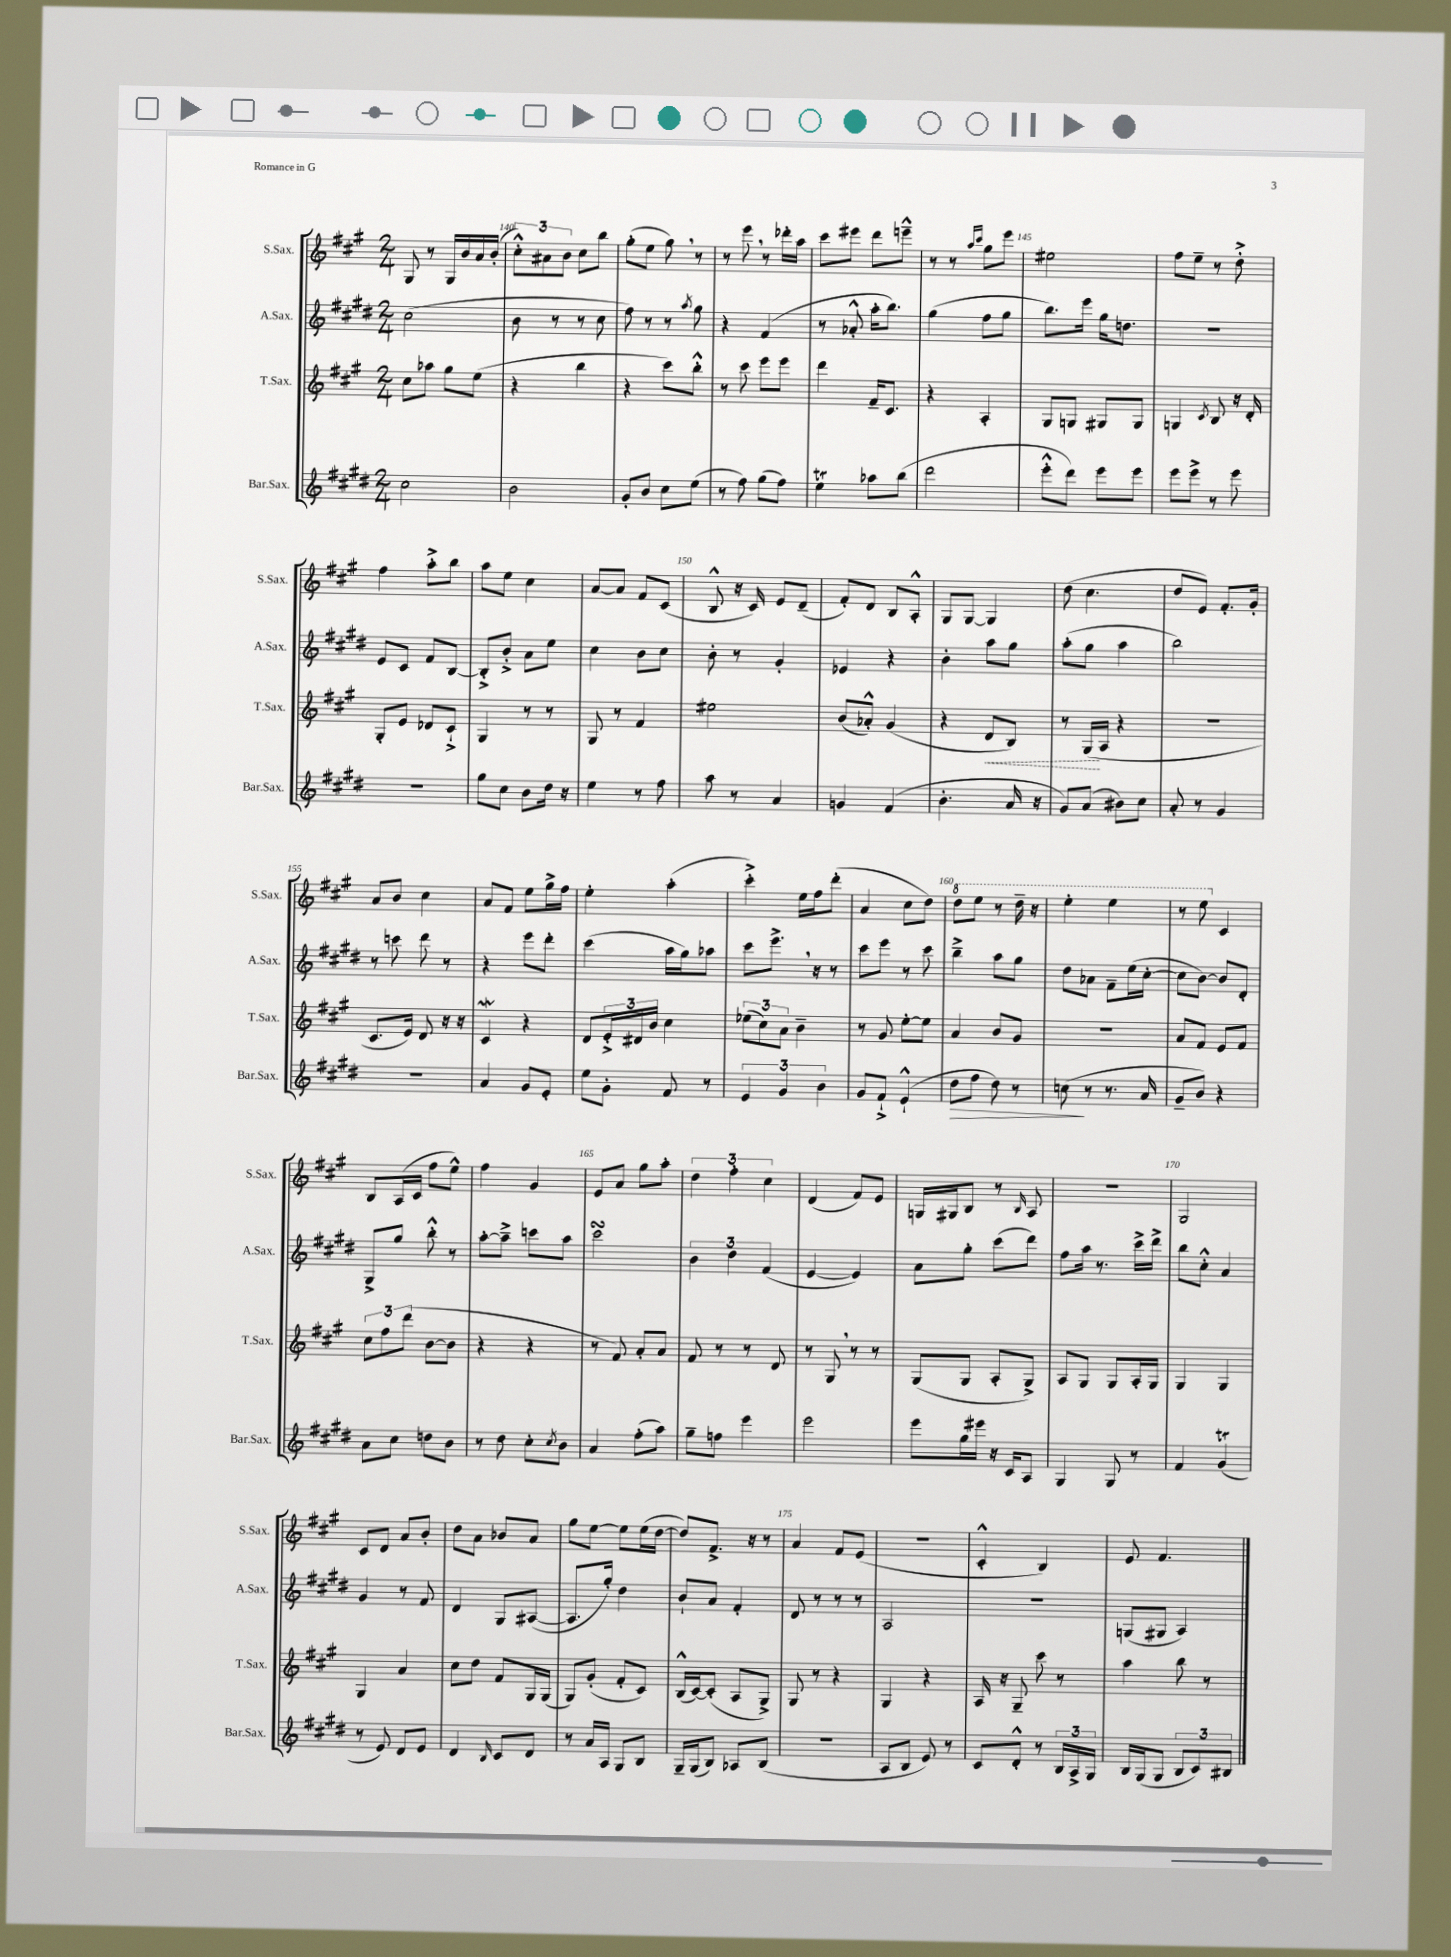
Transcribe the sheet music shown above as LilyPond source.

<<
\new StaffGroup <<
\new Staff = "s0" \with { instrumentName = "S.Sax." shortInstrumentName = "S.Sax." } {
    \clef treble \key a \major \numericTimeSignature \time 2/4
    gis8 r8 gis16 b'16 a'16 b'16-.( |
    \tuplet 3/2 { cis''8-.-^) ais'8 b'8 } cis''8 b''8 |
    gis''8-.( e''8 gis''8) \breathe r8 |
    r8 e'''8 \breathe r8 des'''16-. a''16 |
    cis'''8 eis'''8 d'''8 e'''8---^ |
    r8 r8 \grace { a''16 cis'''16 } gis''8 e'''8 |
    eis''2 |
    fis''8 e''8-- r8 d''8-.-> |
    fis''4 a''8-.-> b''8 |
    a''8 e''8 cis''4 |
    a'8~ a'8 fis'8 cis'8( |
    b8-^ r16 cis'16) e'8 d'8--( |
    fis'8-.) d'8 b8 a8-.-^ |
    gis8 gis8~ gis4 |
    d''8( cis''4. |
    d''8 e'8) fis'8.-. gis'16-. |
    a'8 b'8 cis''4 |
    a'8 fis'8 e''8 gis''16-> fis''16 |
    e''4-. a''4-.( |
    cis'''4-.->) e''16 fis''16 d'''8-.( |
    a'4 cis''8 d''8) |
    \ottava #1 d'''8 e'''8 r8 d'''16-- r16 |
    e'''4-. e'''4 |
    r8 e'''8 \ottava #0 cis'4 |
    b8 a16( cis'16 fis''8 e''8-^) |
    fis''4 gis'4 |
    e'8 a'8 gis''8 a''8-. |
    \tuplet 3/2 { d''4 fis''4-. cis''4 } |
    d'4( fis'8) e'8 |
    g16 gis16 b8 r8 \grace { b16 } a8 |
    r2 |
    gis2 |
    cis'8 d'8 a'8 b'8-. |
    d''8 a'8 bes'8 a'8 |
    gis''8 e''8~ e''8 e''16( d''16~ |
    d''8) fis'8.-> r16 r8 |
    a'4 fis'8 e'8( |
    R2 |
    cis'4-.-^ b4) |
    e'8 fis'4. \bar "|." |
}
\new Staff = "s1" \with { instrumentName = "A.Sax." shortInstrumentName = "A.Sax." } {
    \clef treble \key e \major \numericTimeSignature \time 2/4
    cis''2( |
    b'8 r8 r8 cis''8 |
    fis''8) r8 r8 \acciaccatura { a''8 } gis''8 |
    r4 fis'4( |
    r8 aes'8-.-^ a''16-. b''8.) |
    gis''4( fis''8 gis''8 |
    b''8.) e'''16 gis''16 d''8. |
    R2 |
    e'8 cis'8 fis'8 b8~ |
    b8-.-> b'8-.-> a'8 e''8 |
    cis''4 b'8 cis''8 |
    b'8-. r8 gis'4-. |
    ees'4 r4 |
    b'4-. a''8 gis''8 |
    a''8-.( gis''8 a''4 |
    b''2) |
    r8 c'''8 dis'''8 r8 |
    r4 e'''8 dis'''8-. |
    cis'''4( a''16 gis''16) aes''8 |
    cis'''8 e'''8.-> \breathe r16 r8 |
    cis'''8 e'''8 r8 cis'''8 |
    b''4---> a''8 gis''8 |
    dis''8 aes'8 fis'8-- e''16( cis''16~-. |
    cis''8 b'8~) b'8 dis'8-. |
    gis8-> gis''8 b''8-.-^ r8 |
    a''8~-. a''8---> c'''8 a''8 |
    cis'''2\turn |
    \tuplet 3/2 { b'4 dis''4 fis'4( } |
    e'4~ e'4) |
    a'8 gis''8-. cis'''8( dis'''8) |
    fis''8 a''16 r8. cis'''16-> dis'''16-> |
    b''8 cis''8-.-^ a'4 |
    gis'4 r8 fis'8 |
    dis'4 gis8 ais8~( |
    ais8. gis''16-.) dis''4 |
    b'8-! a'8 fis'4-. |
    dis'8 r8 r8 r8 |
    a2 |
    r2 |
    g8( gis8 a4) \bar "|." |
}
\new Staff = "s2" \with { instrumentName = "T.Sax." shortInstrumentName = "T.Sax." } {
    \clef treble \key a \major \numericTimeSignature \time 2/4
    cis''8 aes''8 gis''8 e''8( |
    r4 b''4 |
    r4 cis'''8) b''8-.-^ |
    r8 cis'''8 e'''8 e'''8 |
    d'''4 fis'16-- cis'8. |
    r4 a4-. |
    gis8 g8 gis8 gis8 |
    g4 \acciaccatura { cis'8 } b8 r16 d'16-. |
    gis8-. e'8 des'8 cis'8-!-> |
    gis4 r8 r8 |
    gis8 r8 fis'4 |
    eis''2 |
    b'8( aes'8-.-^) gis'4( |
    r4 \once \override Hairpin.style = #'dashed-line d'8\< b8) |
    r8 gis16\!( a16 r4 |
    R2 |
    cis'8. e'16) d'8 r16 r16 |
    cis'4\mordent r4 |
    d'8 \tuplet 3/2 { e'16-.-> dis'16 b'16 } cis''4 |
    \tuplet 3/2 { ees''8( cis''8) a'8 } b'4-- |
    r8 gis'8 e''8~-. e''8 |
    a'4 b'8 gis'8 |
    r2 |
    a'8 fis'8 e'8 fis'8 |
    \tuplet 3/2 { cis''8 fis''8 d'''8( } b'8~ b'8 |
    r4 r4 |
    r8 fis'8) a'8-. a'8 |
    fis'8 r8 r8 d'8 |
    r8 gis8 \breathe r8 r8 |
    gis8( gis8 a8-. gis8->) |
    a8 gis8 gis8 a16-. gis16 |
    gis4 gis4 |
    gis4 a'4 |
    cis''8 d''8 fis'8 gis16 gis16( |
    gis8) gis'8-.( fis'8-. cis'8) |
    b16-^( cis'16~) cis'8-.( a8 gis8->) |
    gis8 r8 r4 |
    gis4 r4 |
    a16 r16 gis8-- cis'''8 r8 |
    a''4 b''8 r8 \bar "|." |
}
\new Staff = "s3" \with { instrumentName = "Bar.Sax." shortInstrumentName = "Bar.Sax." } {
    \clef treble \key e \major \numericTimeSignature \time 2/4
    cis''2 |
    b'2 |
    gis'8-. b'8 cis''8 e''8( |
    r8 fis''8) gis''8( fis''8) |
    e''4\trill aes''8 b''8( |
    dis'''2 |
    e'''8-.-^ dis'''8) e'''8 e'''8 |
    e'''8 e'''8-> r8 e'''8 |
    R2 |
    gis''8 cis''8 b'8 dis''16 r16 |
    e''4 r8 fis''8 |
    a''8 r8 a'4 |
    g'4 fis'4( |
    b'4.-. a'16 r16 |
    gis'8) a'8( bis'8) cis''8 |
    a'8-. r8 gis'4 |
    r2 |
    a'4 gis'8 e'8-. |
    e''8 gis'8-. fis'8 r8 |
    \tuplet 3/2 { e'4 gis'4 b'4 } |
    gis'8 fis'8-!-> e'4-!-^( |
    dis''8\> fis''8 dis''8) r8 |
    c''8\!( r8 r8. a'16 |
    gis'8-- b'8) r4 |
    a'8 cis''8 d''8 b'8 |
    r8 dis''8 cis''8-. \acciaccatura { cis''8 } b'8 |
    a'4 fis''8-.( a''8) |
    gis''8-- f''8 e'''4 |
    e'''2 |
    e'''8 gis''16 eis'''16 r16 cis'16 a8 |
    gis4 gis8 r8 |
    fis'4 gis'4\trill( |
    r8 e'8) dis'8 e'8 |
    dis'4 \grace { b16 } cis'8 dis'8 |
    r8 a'16 a16 gis8 b8 |
    gis16-- gis16( b8) aes8 b8( |
    r2 |
    a8 b8 e'8) r8 |
    cis'8 dis'8-.-^ r8 \tuplet 3/2 { b16 a16-> gis16 } |
    b16 gis16( gis8 \tuplet 3/2 { b8 cis'8) bis8 } \bar "|." |
}
>>
>>
\layout { \context { \Score currentBarNumber = #139 \override BarNumber.break-visibility = ##(#f #t #t) barNumberVisibility = #(every-nth-bar-number-visible 5) } }
